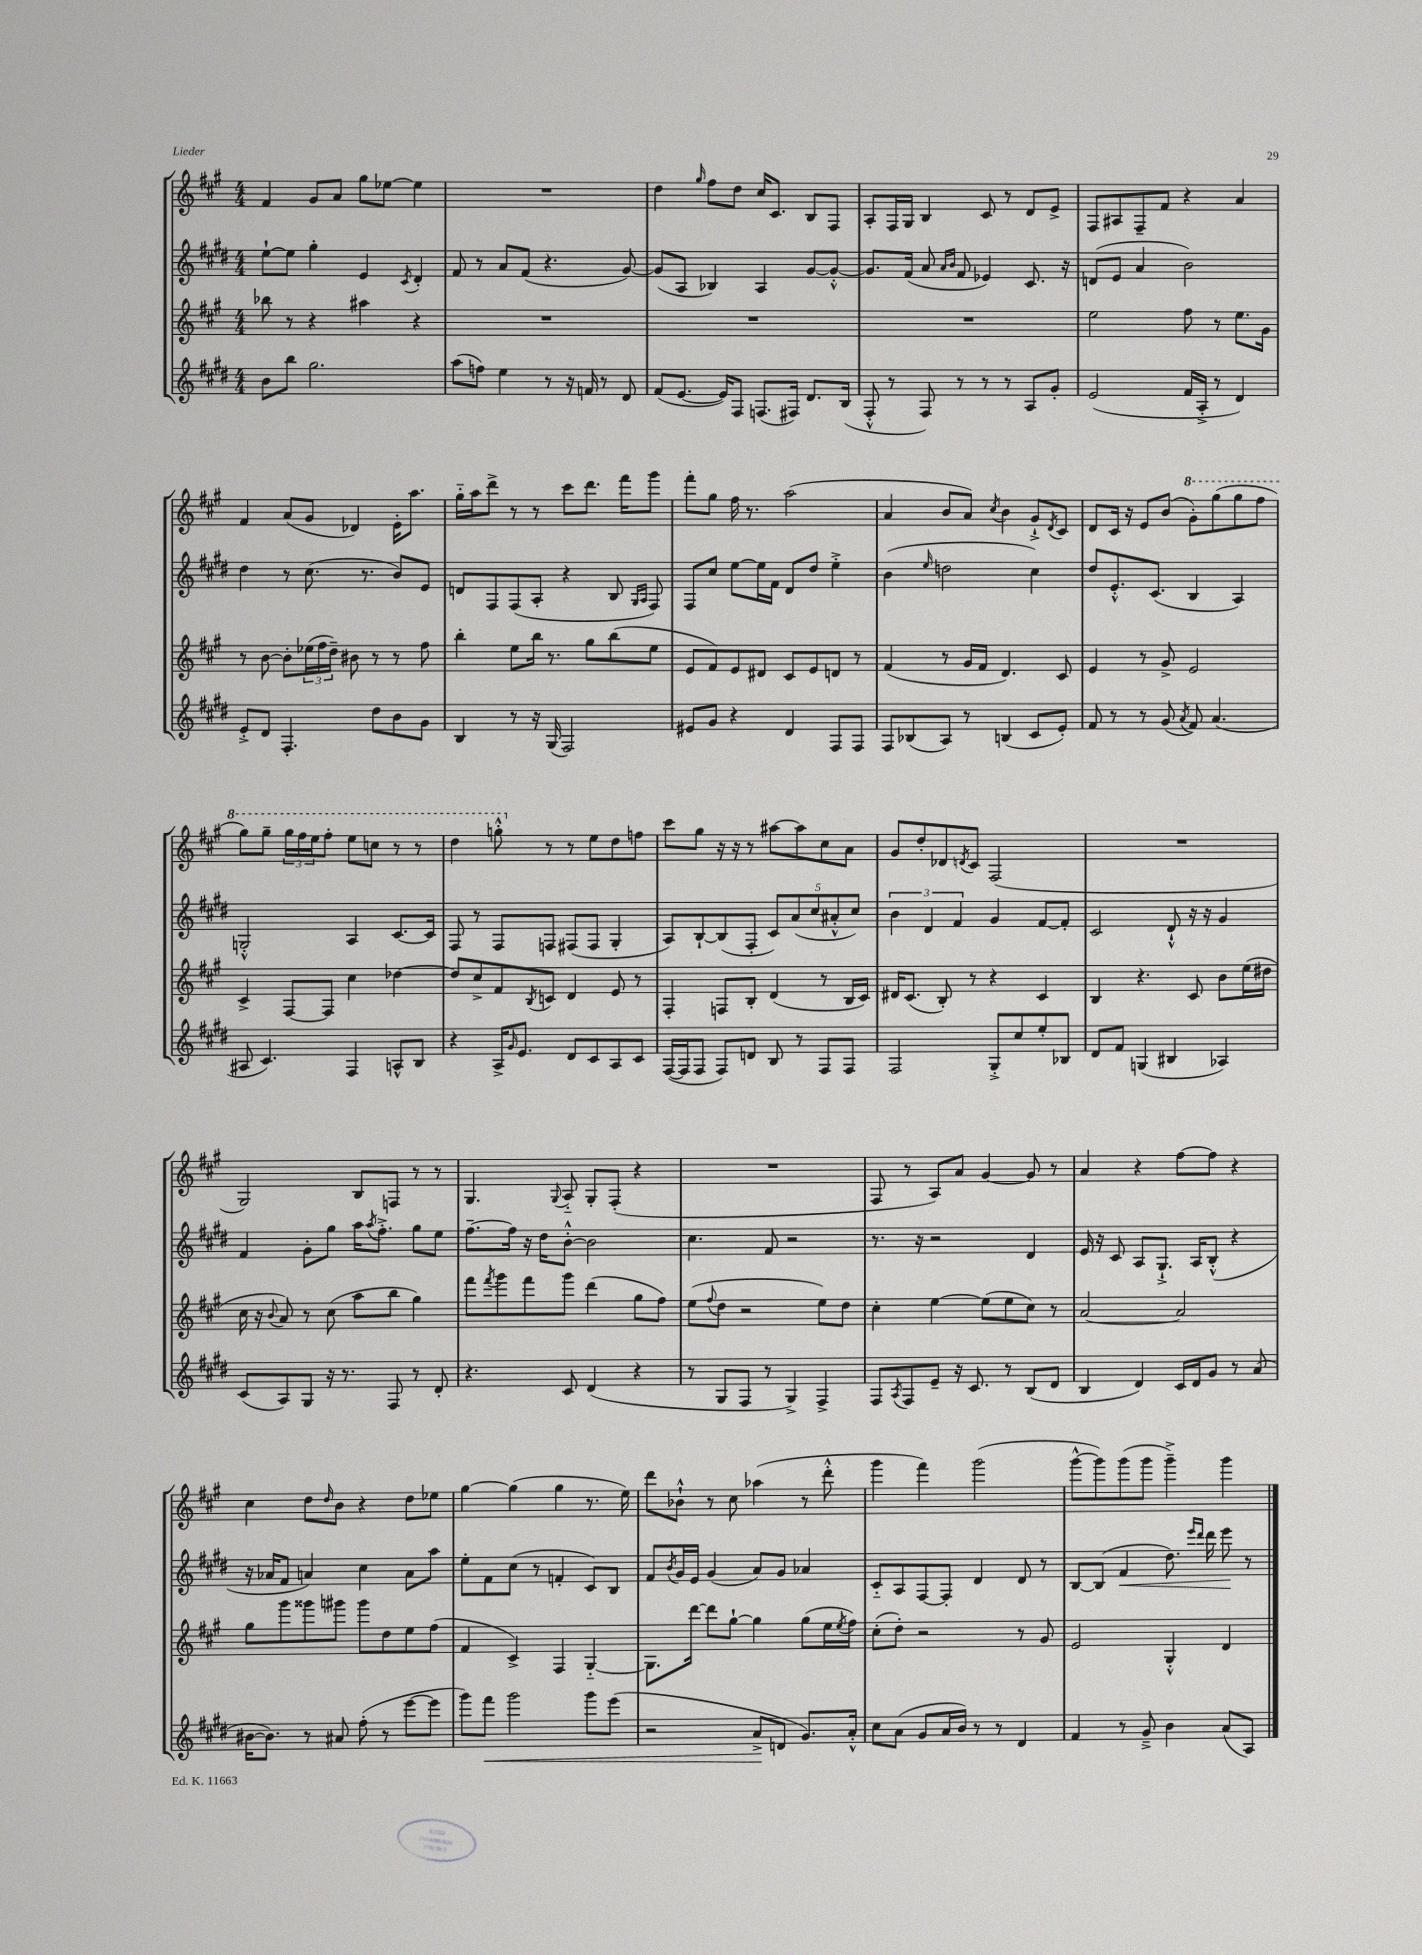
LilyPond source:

<<
\new StaffGroup <<
\new Staff = "s0" {
    \clef treble \key a \major \numericTimeSignature \time 4/4
    fis'4 gis'8 a'8 gis''8 ees''8~ ees''4 |
    R1 |
    d''4 \grace { gis''16 } fis''8 d''8 cis''16 cis'8. b8 fis8 |
    a8-. fis16 gis16 b4 cis'8 r8 d'8 e'8-> |
    fis8 ais8 fis8-- fis'8 r4 a'4 |
    fis'4 a'8( gis'8 des'4) e'16-. a''8. |
    gis''16-_ a''16 d'''8-> r8 r8 cis'''8 d'''8. fis'''16 gis'''8 |
    fis'''8-. gis''8 fis''16 r8. a''2( |
    a'4 b'8 a'8) \acciaccatura { cis''8 } b'4 gis'8-!-> \acciaccatura { d'8 } cis'8 |
    d'8 cis'16 r16 e'8 b'8( \ottava #1 gis''8-.) gis'''8( gis'''8 fis'''8 |
    gis'''8) gis'''8-- \tuplet 3/2 { gis'''16 fis'''16 e'''16 } fis'''8-. e'''8 c'''8 r8 r8 |
    d'''4 g'''8-.-^ \ottava #0 r8 r8 e''8 d''8 f''8 |
    cis'''8 gis''8 r16 r16 r8 ais''8~ ais''8 cis''8 a'8 |
    gis'8 d''8-. des'8 \acciaccatura { d'8 } cis'8 fis2( |
    R1 |
    gis2) b8 f8 r8 r8 |
    gis4. \appoggiatura { gis8 } a8-_ gis8-. fis8-.( r4 |
    R1 |
    fis8 r8 a8) a'8 gis'4~ gis'8 r8 |
    a'4 r4 fis''8~ fis''8 r4 |
    cis''4 d''8 \grace { d''16 } b'8 r4 d''8 ees''8 |
    gis''4~ gis''4( gis''4 r8. e''16) |
    d'''8 bes'8-!-^ r8 cis''8 aes''4( r8 d'''8-.-^ |
    gis'''4 fis'''4) gis'''2( |
    gis'''8~-^ gis'''8) gis'''8( gis'''8 gis'''4--->) gis'''4 \bar "|." |
}
\new Staff = "s1" {
    \clef treble \key e \major \numericTimeSignature \time 4/4
    e''8~-! e''8 gis''4-. e'4 \acciaccatura { cis'8 } dis'4-. |
    fis'8 r8 a'8 fis'8( r4. gis'8~) |
    gis'8( a8 bes4) a4 gis'8~ gis'8~-.-^ |
    gis'8. fis'16( a'8 \grace { a'16 b'16 } fis'8 ees'4) cis'8. r16 |
    d'8( e'8 a'4 b'2) |
    dis''4 r8 cis''8.( r8. b'8) e'8 |
    d'8 fis8 fis8( a8-. r4 b8 \grace { gis16 a16 } fis8) |
    fis8 cis''8 e''8~ e''16 fis'16 dis'8 dis''8 e''4-.-> |
    b'4( \grace { e''16 } d''2 cis''4) |
    dis''8 e'8.-.-^ cis'8.( b4 a4) |
    g2-.-^ a4 cis'8.~ cis'16 |
    fis8 r8 fis8 f8 fis8( fis8 gis4-. |
    a8) b8~-! b8( fis8-. \tuplet 5/4 { cis'8) a'8( cis''8 ais'8-.-^ cis''8) } |
    \tuplet 3/2 { b'4 dis'4 fis'4 } gis'4 fis'8~ fis'8-. |
    cis'2 dis'8-!-^ r16 r16 gis'4 |
    fis'4 gis'8-. gis''8 a''16 \acciaccatura { a''8 } fis''8.-.-> gis''8 e''8 |
    fis''8.~-- fis''16 r16 dis''16 b'8~-.-^ b'2 |
    cis''4. fis'8 r2 |
    r8. r16 r2 dis'4 |
    e'16 r16 cis'8 a8 gis8.-!-> a16 b8-.-^( r4 |
    r16 aes'16 fis'8 a'4) cis''4 a'8 a''8 |
    e''8-. fis'8 cis''8( r8 f'4-. cis'8) b8 |
    fis'8 \acciaccatura { b'8 } gis'16 e'16 gis'4( a'8) gis'8 aes'4 |
    cis'8-_ a8 fis8~ fis8-. dis'4 dis'8 r8 |
    b8~ b8( fis'4\< dis''8.) \grace { e'''16 dis'''16 } dis'''16 e'''8\! r8 \bar "|." |
}
\new Staff = "s2" {
    \clef treble \key a \major \numericTimeSignature \time 4/4
    bes''8 r8 r4 ais''4 r4 |
    R1 |
    R1 |
    R1 |
    e''2 fis''8 r8 e''8. gis'16 |
    r8 b'8~ b'8-. \tuplet 3/2 { ees''16( fis''16 d''16--) } bis'8 r8 r8 fis''8 |
    b''4-. e''8 b''16 r8. gis''8 b''8( e''8 |
    e'8 fis'8) e'8 dis'8 cis'8 e'8 d'8 r8 |
    fis'4( r8 gis'16 fis'16 d'4.) cis'8 |
    e'4 r8 gis'8-> e'2 |
    cis'4-> fis8~ fis8 cis''4 des''4~ |
    des''8 cis''8-> fis'8 \acciaccatura { b8 } c'8 d'4 e'8 r8 |
    fis4-. f8 b8-. d'4( r8 b16 cis'16) |
    dis'16 cis'8.( b8-.) r8 r4 cis'4 |
    b4 r4. cis'8 b'8 e''16( dis''16 |
    cis''16 r16 \appoggiatura { b'8 } a'8) r8 cis''8( a''8 b''8 gis''4) |
    fis'''8 \acciaccatura { fis'''8 } gis'''8 fis'''8 gis'''8 d'''4( gis''8 fis''8) |
    e''8( \appoggiatura { fis''8 } d''8 r2 e''8) d''8 |
    cis''4-. e''4~ e''8( e''8 cis''8) r8 |
    a'2~ a'2 |
    gis''8 gis'''8 gisis'''8 gis'''8 gis'''8 d''8 e''8 fis''8( |
    fis'4 cis'4->) fis4 gis4~-_ |
    gis8. d'''16~ d'''8 gis''8~-! gis''4 gis''8( e''16 \acciaccatura { e''8 } fis''16) |
    cis''8-.( d''8-.) r2 r8 gis'8 |
    e'2 gis4-.-^ d'4 \bar "|." |
}
\new Staff = "s3" {
    \clef treble \key e \major \numericTimeSignature \time 4/4
    b'8 b''8 gis''2. |
    a''8( f''8) e''4 r8 r16 f'16 r8 dis'8 |
    fis'8( e'8.~ e'16) fis8 f8.( fis16) dis'8. b16( |
    fis8-.-^ r8 fis8) r8 r8 r8 a8 gis'8-. |
    e'2( fis'16 a16-.-> r8 dis'4) |
    e'8-.-> dis'8 fis4.-. dis''8 b'8 gis'8 |
    b4 r8 r16 gis16( fis2) |
    eis'8 gis'8 r4 dis'4 fis8 fis8 |
    fis8 bes8( a8) r8 b4( cis'8 e'8-.) |
    fis'8 r8 r8 gis'8( \acciaccatura { a'8 } fis'8) a'4.( |
    ais8 cis'4.) fis4 a8-^ b8 |
    r4 a16-> \grace { gis'16 } e'8. dis'8 cis'8 a8 cis'8 |
    fis16~( fis16 fis8 fis8) d'8 b8 r8 fis8 fis8 |
    fis2 gis8-.-> cis''8 e''8-. bes8 |
    dis'8 fis'8 g4( bis4 aes4) |
    cis'8( a8) gis8 r16 r8. fis8 r8 dis'8-. |
    r4. cis'8 dis'4( r4 |
    r8 gis8 fis8 r8 gis4->) fis4-> |
    fis8 \acciaccatura { a8 } fis8 e'8-- r16 cis'8. r8 b8( dis'8 |
    b4 dis'4) cis'16 dis'16 gis'8 r8 a'8( |
    bis'16~ bis'8.) r8 ais'8 fis''8-.( r8 e'''8~ e'''8 |
    gis'''8) fis'''8\< gis'''2 gis'''8 e'''8( |
    r2 a'8->\! d'8 gis'8.) a'16-.-^ |
    cis''8 a'8( gis'8 a'16 b'16) r8 r8 dis'4 |
    fis'4 r8 gis'8---> b'4 a'8( a8) \bar "|." |
}
>>
>>
\layout { \context { \Score \remove "Bar_number_engraver" } }
